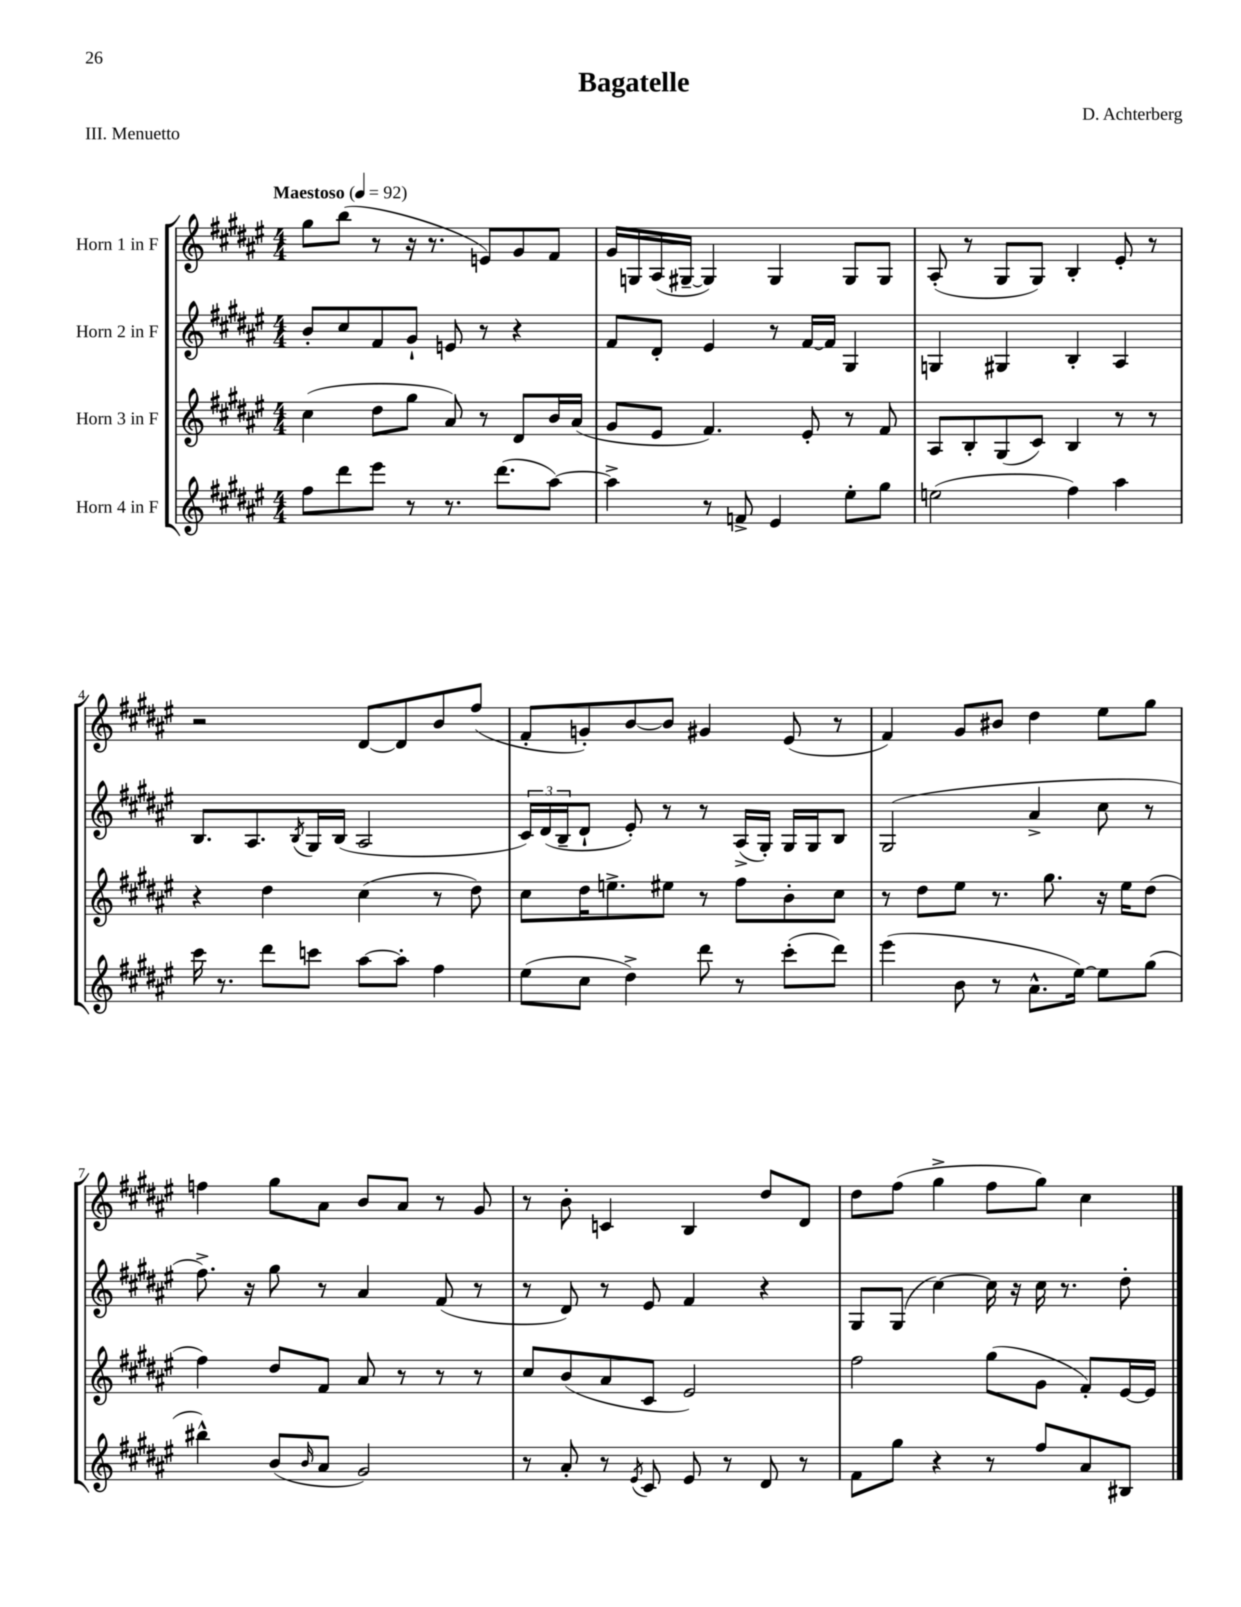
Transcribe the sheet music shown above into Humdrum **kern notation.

**kern	**kern	**kern	**kern
*part4	*part3	*part2	*part1
*staff4	*staff3	*staff2	*staff1
*I"Horn 4 in F	*I"Horn 3 in F	*I"Horn 2 in F	*I"Horn 1 in F
*clefG2	*clefG2	*clefG2	*clefG2
*k[f#c#g#d#a#e#]	*k[f#c#g#d#a#e#]	*k[f#c#g#d#a#e#]	*k[f#c#g#d#a#e#]
*M4/4	*M4/4	*M4/4	*M4/4
*MM92	*MM92	*MM92	*MM92
=1	=1	=1	=1
!	!	!	!LO:TX:a:B:t=Maestoso
8ff#\L	(4cc#\	8b'/L	8gg#\L
8ddd#\	.	8cc#/	(8bb\J
8eee#\J	8dd#\L	8f#/	8r
8r	8gg#\J	8g#`/J	16r
.	.	.	8.r
8.r	8a#/)	8en/	.
.	8r	8r	8en/L)
(8.ddd#\L	.	.	.
.	8d#/L	4r	8g#/
[8aa#\J)	16b/L	.	8f#/J
.	(16a#/JJ	.	.
=2	=2	=2	=2
4aa#^\]	8g#/L	8f#/L	16g#/LL
.	.	.	16Gn/
.	8e#/J	8d#'/J	(16A#/
.	.	.	[16G#X~/JJ
8r	4.f#/)	4e#/	4G#/])
8fn^/	.	.	.
4e#/	.	8r	4G#/
.	8e#'/	[16f#/LL	.
.	.	16f#/JJ]	.
8ee#'\L	8r	4G#/	8G#/L
8gg#\J	8f#/	.	8G#/J
=3	=3	=3	=3
(2een\	8A#/L	4Gn/	(8A#'/
.	8B'/	.	8r
.	(8G#/	4G#X/	8G#/L
.	8c#/J)	.	8G#/J)
4ff#\)	4B/	4B'/	4B'/
4aa#\	8r	4A#/	8e#'/
.	8r	.	8r
!!LO:LB:g=z
=4	=4	=4	=4
16ccc#\	4r	8.B/L	2r
8.r	.	.	.
.	.	8.A#/	.
8ddd#\L	4dd#\	.	.
.	.	8qB/	.
8cccn\J	.	16G#/L	.
.	.	(16B/JJ	.
[8aa#\L	(4cc#\	2A#/	[8d#/L
8aa#'\J]	.	.	8d#/]
4ff#\	8r	.	8b/
.	8dd#\)	.	(8ff#/J
=5	=5	=5	=5
(8ee#\L	8cc#\L	24c#/LL)	8f#'/L
.	.	(24d#/	.
.	.	24B~/J	.
8cc#\J	16dd#\K	8d#`/J	8gn'/)
.	8.een^\	.	.
4dd#^\)	.	8e#'/)	[8b/
.	8ee#X\J	8r	8b/J]
8ddd#\	8r	8r	4g#X/
8r	8ff#\L	(16A#^/LL	.
.	.	16G#'/JJ)	.
(8ccc#'\L	8b'\	16G#/LL	(8e#/
.	.	16G#/J	.
8ddd#\J)	8cc#\J	8B/J	8r
=6	=6	=6	=6
(4eee#\	8r	(2G#/	4f#/)
.	8dd#\L	.	.
8b\	8ee#\J	.	8g#/L
8r	8.r	.	8b#X/J
8.a#^^\L	.	4a#^/	4dd#\
.	8.gg#\	.	.
[16ee#\Jk)	.	.	.
8ee#\L]	16r	8cc#\	8ee#\L
.	16ee#\KL	.	.
(8gg#\J	(8dd#\J	8r	8gg#\J
!!LO:LB:g=z
=7	=7	=7	=7
4bb#X^^\)	4ff#\)	8.ff#^\)	4ffn\
.	.	16r	.
(8b/L	8dd#/L	8gg#\	8gg#\L
16qqb/	.	.	.
8a#/J	8f#/J	8r	8a#\J
2g#/)	8a#/	4a#/	8b/L
.	8r	.	8a#/J
.	8r	(8f#/	8r
.	8r	8r	8g#/
=8	=8	=8	=8
8r	8cc#/L	8r	8r
8a#'/	(8b/	8d#/)	8b'\
8r	8a#/	8r	4cn/
8qe#/	.	.	.
8c#/	8c#/J	8e#/	.
8e#/	2e#/)	4f#/	4B/
8r	.	.	.
8d#/	.	4r	8dd#/L
8r	.	.	8d#/J
=9	=9	=9	=9
8f#\L	2ff#\	8G#/L	8dd#\L
8gg#\J	.	(8G#/J	(8ff#\J
4r	.	[4cc#\)	4gg#^\
8r	(8gg#\L	16cc#\]	8ff#\L
.	.	16r	.
8ff#/L	8g#\J	16cc#\	8gg#\J)
.	.	8.r	.
8a#/	8f#'/L)	.	4cc#\
8B#X/J	[16e#/L	8dd#'\	.
.	16e#/JJ]	.	.
==	==	==	==
*-	*-	*-	*-
